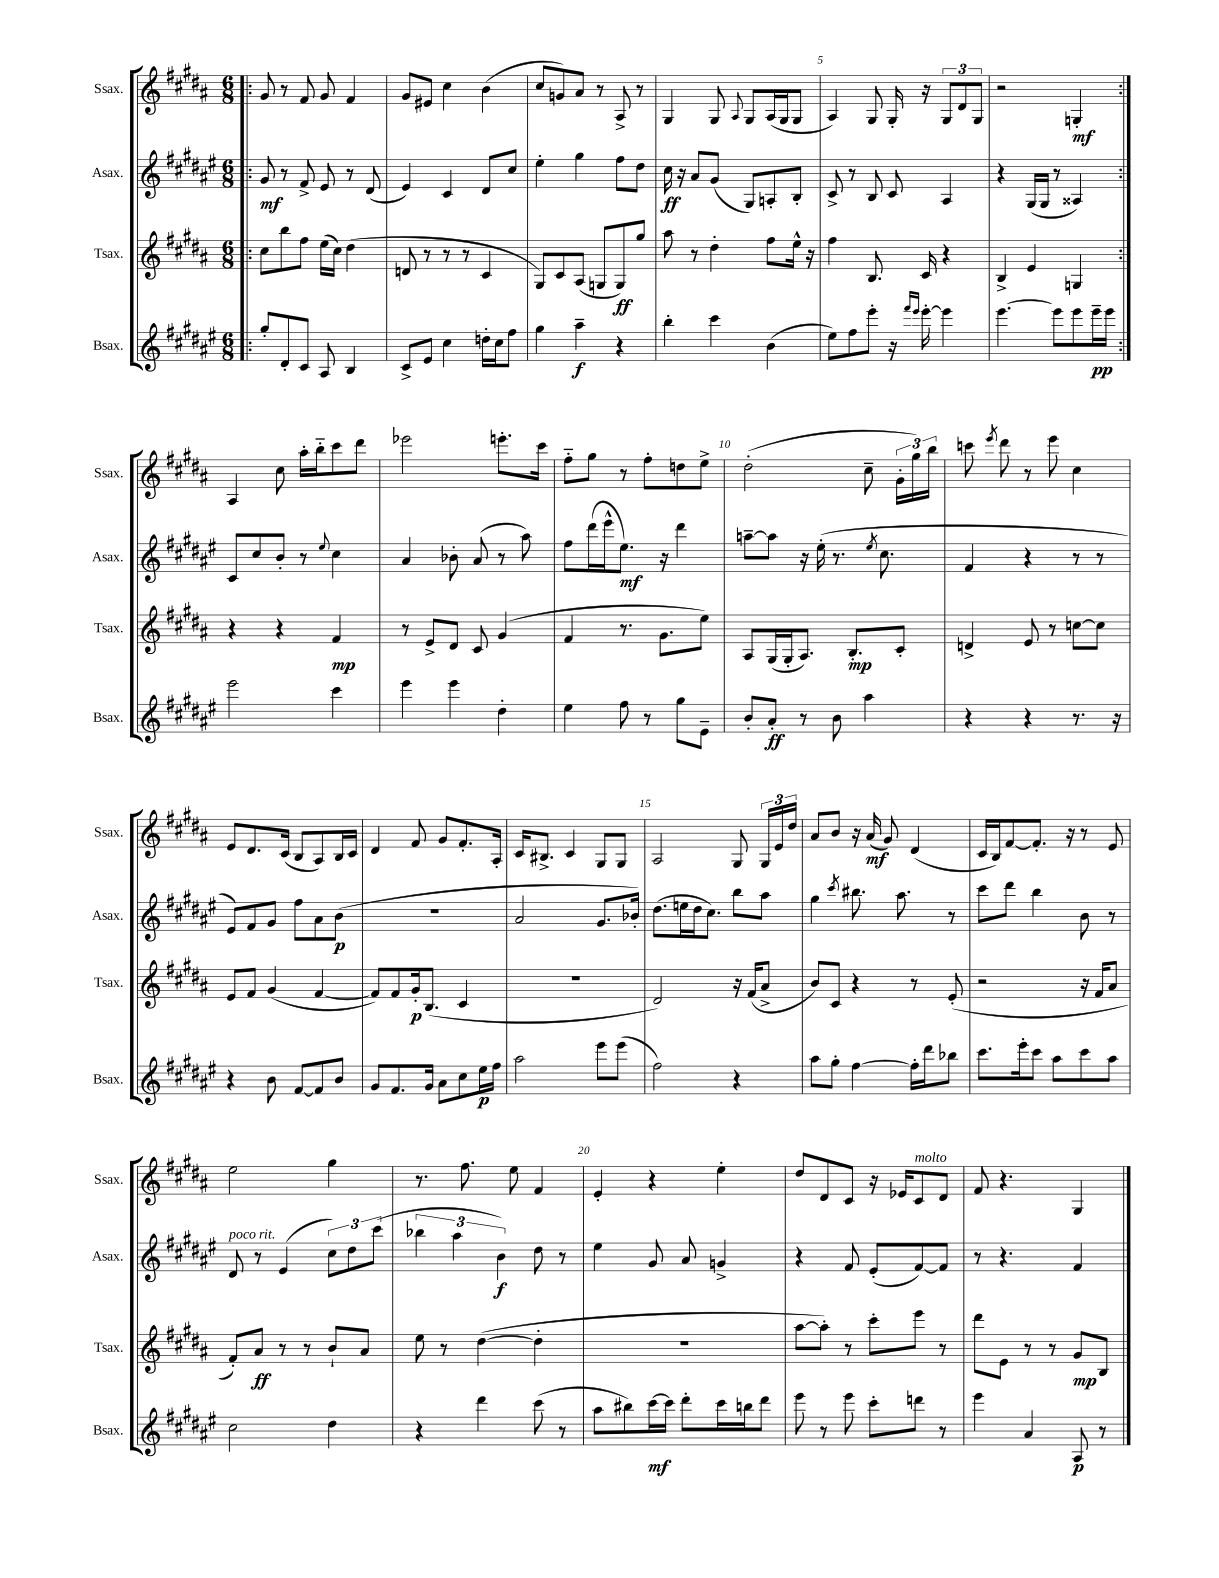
<<
\new StaffGroup <<
\new Staff = "s0" \with { instrumentName = "Ssax." shortInstrumentName = "Ssax." } {
    \clef treble \key b \major \numericTimeSignature \time 6/8
    \autoBeamOff \repeat volta 2 { \bar ".|:" gis'8 r8 fis'8 gis'8 fis'4 |
    gis'8[ eis'8] cis''4 b'4( |
    cis''8[ g'8) ais'8] r8 ais8-> r8 |
    gis4 gis8 \appoggiatura { ais8 } gis8[ ais16( gis16 gis8] |
    ais4) gis8 gis16-. r16 \tuplet 3/2 { gis8[ dis'8 gis8] } |
    r2 g4-.\mf | }
    ais4 cis''8 ais''16[-. b''16-_ cis'''8 dis'''8] |
    ees'''2 e'''8.[-. cis'''16] |
    fis''8[-_ gis''8] r8 fis''8[-. d''8 e''8]-> |
    dis''2-.( cis''8-- \tuplet 3/2 { gis'16[-. gis''16) b''16] } |
    c'''8 \acciaccatura { e'''8 } dis'''8 r8 e'''8 cis''4 |
    e'8[ dis'8. cis'16]( b8[ ais8) b16 cis'16] |
    dis'4 fis'8 gis'8[ fis'8.-. ais16]-. |
    cis'16[ bis8.]-> cis'4 gis8[ gis8] |
    ais2 gis8 \tuplet 3/2 { gis16[ e'16 dis''16] } |
    ais'8[ b'8] r16 ais'16\mf( gis'8) dis'4( |
    cis'16[ b16) fis'8~ fis'8.]-. r16 r8 e'8 |
    e''2 gis''4 |
    r8. fis''8. e''8 fis'4 |
    e'4-. r4 e''4-. |
    dis''8[ dis'8 cis'8] r16 ees'16[ cis'8^\markup { \italic "molto" } dis'8] |
    fis'8 r4. gis4 \bar "|." |
}
\new Staff = "s1" \with { instrumentName = "Asax." shortInstrumentName = "Asax." } {
    \clef treble \key fis \major \numericTimeSignature \time 6/8
    \autoBeamOff \repeat volta 2 { \bar ".|:" gis'8\mf r8 fis'8-> eis'8 r8 dis'8( |
    eis'4) cis'4 dis'8[ cis''8] |
    eis''4-. gis''4 fis''8[ dis''8] |
    cis''16\ff r16 ais'8[ gis'8]( gis8[) a8-. b8]-. |
    cis'8-> r8 b8 cis'8 ais4 |
    r4 gis16[( gis16] r8 aisis4) | }
    cis'8[ cis''8 b'8]-. r8 \appoggiatura { eis''8 } cis''4 |
    ais'4 bes'8-. ais'8( r8 ais''8) |
    fis''8[ dis'''16( eis'''16-^ eis''8.]\mf) r16 dis'''4 |
    a''8[~-- a''8] r16 eis''16-.( r8. \acciaccatura { eis''8 } cis''8. |
    fis'4 r4 r8 r8 |
    eis'8[) fis'8 gis'8] fis''8[ ais'8 b'8]\p( |
    R2. |
    ais'2 gis'8.[ bes'16]-.) |
    dis''8.[( e''16 dis''16 cis''8.]) b''8[ ais''8] |
    gis''4 \acciaccatura { cis'''8 } bis''8. ais''8. r8 |
    cis'''8[ dis'''8] b''4 b'8 r8 |
    dis'8^\markup { \italic "poco rit." } r8 eis'4( \tuplet 3/2 { cis''8[) dis''8 cis'''8]( } |
    \tuplet 3/2 { bes''4 ais''4 b'4\f) } dis''8 r8 |
    eis''4 gis'8 ais'8 g'4-> |
    r4 fis'8 eis'8[-.( fis'8~) fis'8] |
    r8 r4. fis'4 \bar "|." |
}
\new Staff = "s2" \with { instrumentName = "Tsax." shortInstrumentName = "Tsax." } {
    \clef treble \key b \major \numericTimeSignature \time 6/8
    \autoBeamOff \repeat volta 2 { \bar ".|:" cis''8[ b''8 fis''8] e''16[( cis''16]) dis''4( |
    d'8 r8 r8 r8 cis'4 |
    gis8[) cis'8 ais8]( g8[ g8\ff) gis''8] |
    ais''8 r8 dis''4-. fis''8[ e''16]-^ r16 |
    fis''4 b8. cis'16 r4 |
    b4-> e'4 g4 | }
    r4 r4 fis'4\mp |
    r8 e'8[-> dis'8] cis'8 gis'4( |
    fis'4 r8. gis'8.[ e''8]) |
    ais8[ gis16( gis16-. ais8.]) b8.[-.\mp cis'8]-. |
    d'4-> e'8 r8 c''8[~ c''8] |
    e'8[ fis'8] gis'4( fis'4~ |
    fis'8[) fis'8 gis'16-.\p b8.]( cis'4 |
    R2. |
    dis'2) r16 fis'16[( ais'8]-> |
    b'8[) cis'8] r4 r8 e'8-.( |
    r2 r16 fis'16[ ais'8] |
    fis'8[-.) ais'8]\ff r8 r8 b'8[-! ais'8] |
    e''8 r8 dis''4~( dis''4-. |
    R2. |
    ais''8[~ ais''8]-.) r8 cis'''8[-. e'''8] r8 |
    dis'''8[ e'8] r8 r8 gis'8[\mp b8] \bar "|." |
}
\new Staff = "s3" \with { instrumentName = "Bsax." shortInstrumentName = "Bsax." } {
    \clef treble \key fis \major \numericTimeSignature \time 6/8
    \autoBeamOff \repeat volta 2 { \bar ".|:" gis''8[-. dis'8-. cis'8] ais8 b4 |
    cis'8[-> eis'8] cis''4 d''16[-. cis''16 fis''8] |
    gis''4 ais''4--\f r4 |
    b''4-. cis'''4 b'4( |
    eis''8[) fis''8 eis'''8]-. r16 \grace { fis'''16[ eis'''16] } eis'''16~-. eis'''4 |
    eis'''4.~ eis'''8[ eis'''8 eis'''16--\pp eis'''16] | }
    eis'''2 cis'''4 |
    eis'''4 eis'''4 dis''4-. |
    eis''4 fis''8 r8 gis''8[ eis'8]-- |
    b'8[-. ais'8]-.\ff r8 b'8 ais''4 |
    r4 r4 r8. r16 |
    r4 b'8 fis'8[~ fis'8 b'8] |
    gis'8[ fis'8. gis'16] ais'8[ cis''8 eis''16\p fis''16] |
    ais''2 eis'''8[ eis'''8]( |
    fis''2) r4 |
    ais''8[ gis''8]-. fis''4~ fis''16[-. dis'''16 bes''8] |
    cis'''8.[ eis'''16-. cis'''8] ais''8[ cis'''8 ais''8] |
    cis''2 dis''4 |
    r4 dis'''4 cis'''8( r8 |
    ais''8[ bis''8) cis'''16~\mf cis'''16] dis'''8[-. cis'''16 b''16 dis'''8] |
    eis'''8 r8 eis'''8 cis'''8[-. d'''8] r8 |
    eis'''4 ais'4 ais8\p r8 \bar "|." |
}
>>
>>
\layout { \context { \Score \override BarNumber.break-visibility = ##(#f #t #t) barNumberVisibility = #(every-nth-bar-number-visible 5) } }
